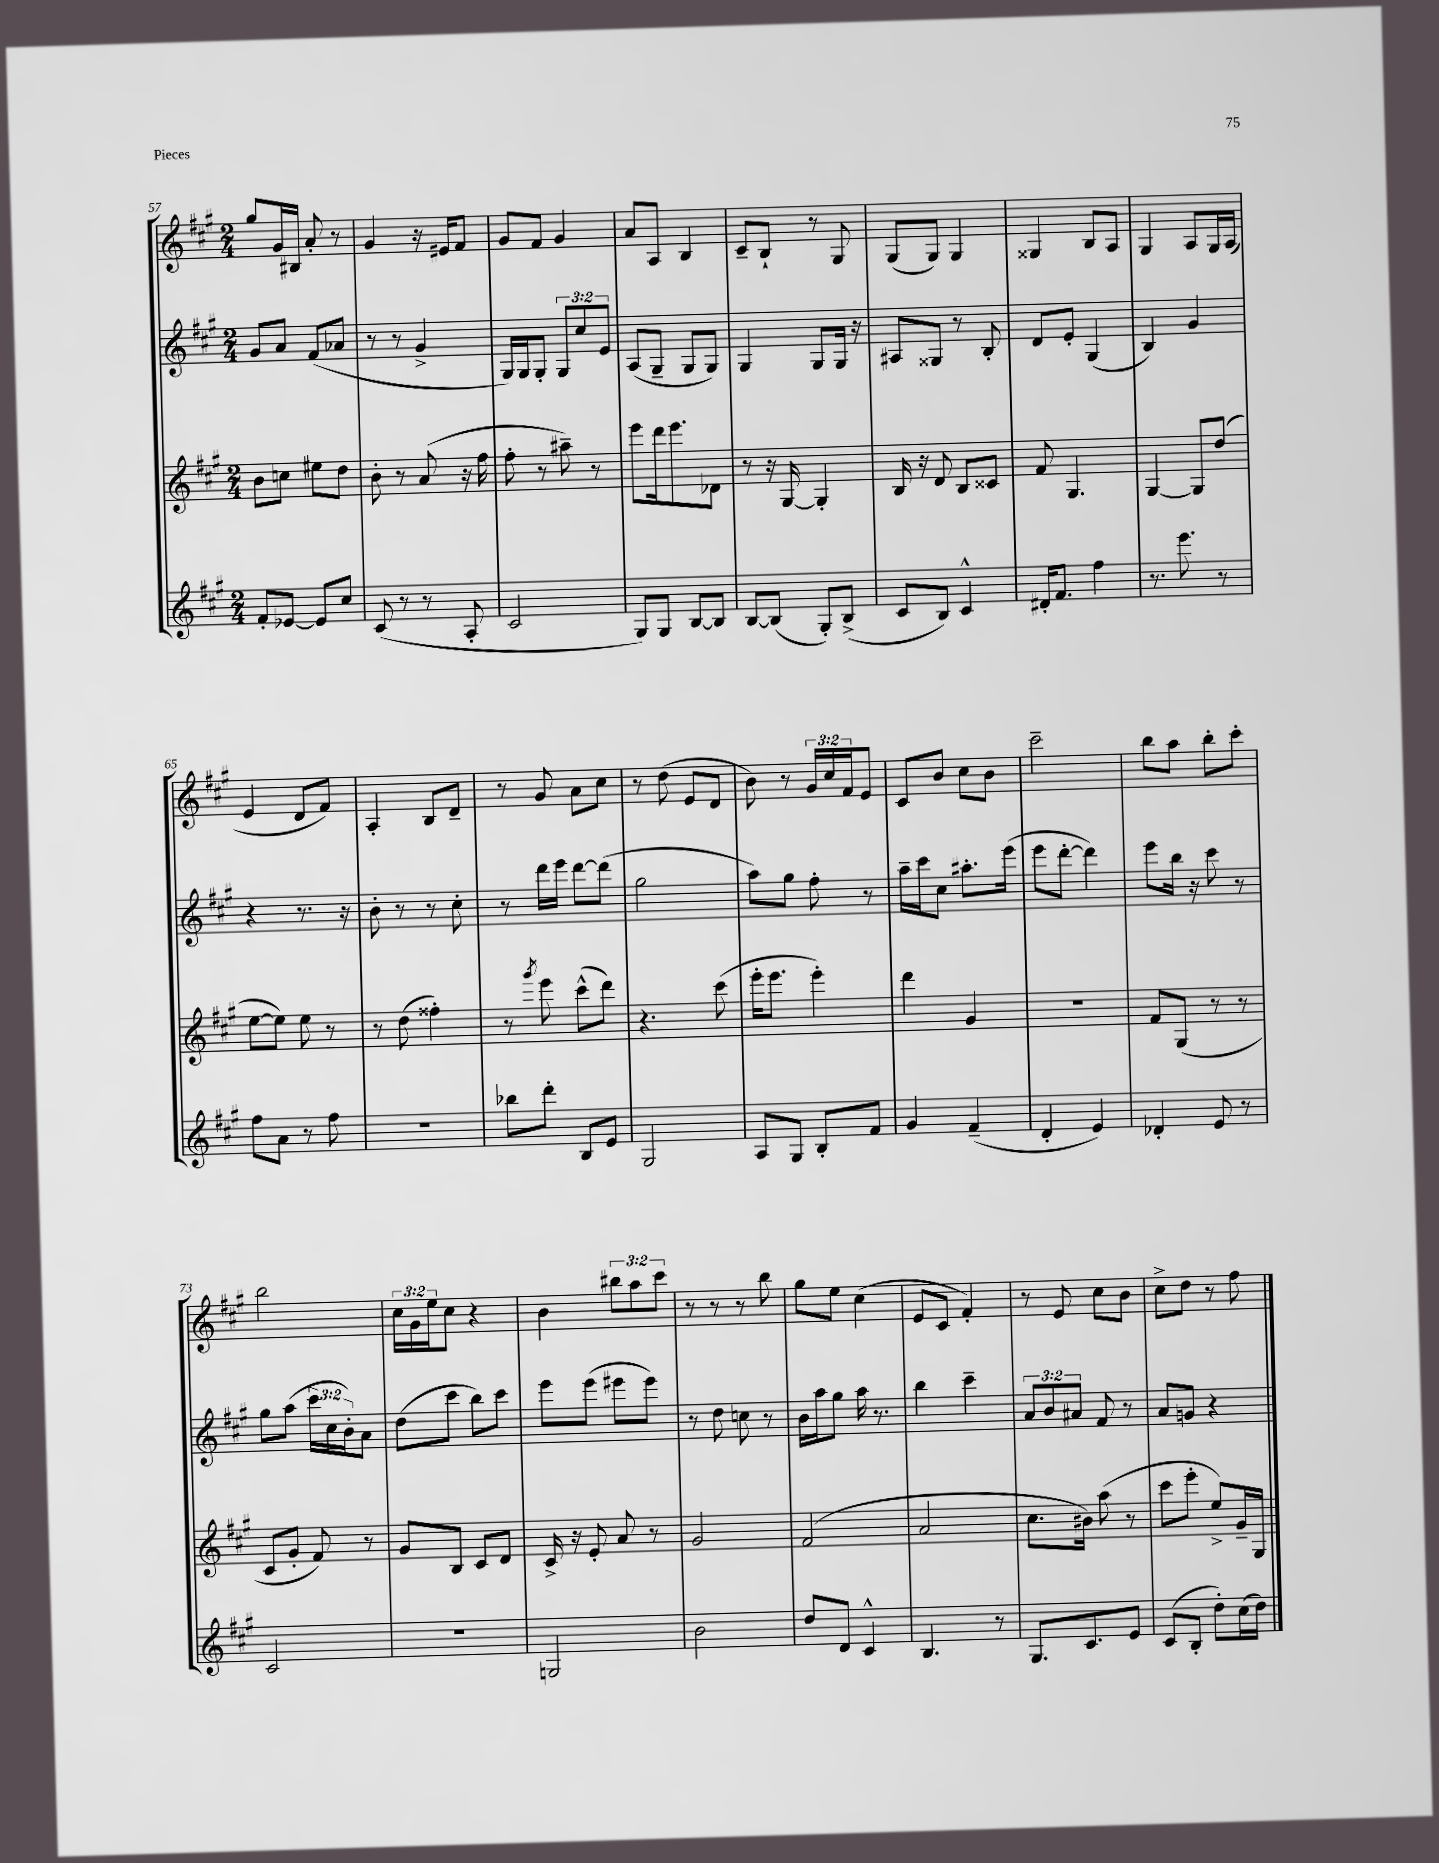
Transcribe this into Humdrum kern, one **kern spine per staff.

**kern	**kern	**kern	**kern
*staff4	*staff3	*staff2	*staff1
*clefG2	*clefG2	*clefG2	*clefG2
*k[f#c#g#]	*k[f#c#g#]	*k[f#c#g#]	*k[f#c#g#]
*M2/4	*M2/4	*M2/4	*M2/4
8f#'/L	8b\L	8g#/L	8gg#/L
[8e-/J	8cc\J	8a/J	16g#/L
.	.	.	16B#/JJ
8e-/]L	8ee#\L	(8f#/L	8a'/
8cc#/J	8dd\J	8a-/J	8r
=	=	=	=
(8c#/	8b'\	8r	4g#/
8r	8r	8r	.
8r	(8a/	4g#^/	16r
.	.	.	16e#/LK
8A'/	16r	.	8f#/J
.	16ff#\	.	.
=	=	=	=
2c#/	8ff#'\	16G#/LL)	8g#/L
.	.	16G#/J	.
.	8r	8G#'/J	8f#/J
.	8aa#~\)	12G#/L	4g#/
.	.	12cc#/	.
.	8r	.	.
.	.	12e/J	.
=	=	=	=
8G#/L)	8eee\L	(8A/L	8a/L
8G#/J	16ddd\k	8G#~/J	8A/J
.	8.eee\	.	.
[8B/L	.	8G#/L	4B/
8B/]J	8d-\J	8G#/J)	.
=	=	=	=
[8B/L	8r	4G#/	8c#~/L
(8B/]J	16r	.	8B`/J
.	[16G#/	.	.
8G#'/L)	4G#'/]	8G#/L	8r
(8B^/J	.	16G#/Jk	8G#/
.	.	16r	.
=	=	=	=
8c#/L	16B/	8A#/L	(8G#/L
.	16r	.	.
8B/J)	8d/	8G##/J	8G#/J)
4c#^^/	8B/L	8r	4G#/
.	8c##/J	8B'/	.
=	=	=	=
16d#'/LK	8f#/	8d/L	4G##/
8.f#/J	.	.	.
.	4.G#/	8e'/J	.
4ff#\	.	(4G#/	8B/L
.	.	.	8A/J
=	=	=	=
8.r	[4G#/	4B/)	4G#/
8.eee\	.	.	.
.	8G#/]L	4g#/	8A/L
8r	(8dd/J	.	16G#/L
.	.	.	(16A/JJ
=	=	=	=
8ff#\L	[8ee\L	4r	4e/
8a\J	8ee\]J)	.	.
8r	8ee\	8.r	8d/L
8ff#\	8r	.	8f#/J)
.	.	16r	.
=	=	=	=
2r	8r	8b'\	4A'/
.	(8dd\	8r	.
.	4ff##'\)	8r	8B/L
.	.	8cc#'\	8d~/J
=	=	=	=
8bb-\L	8r	8r	8r
.	8qggg#/	.	.
8ddd'\J	8eee\	16ddd\LL	8g#/
.	.	16eee\JJ	.
8B/L	(8ccc#^^\L	[8ddd\L	8a\L
8e/J	8ddd\J)	(8ddd\]J	8cc#\J
=	=	=	=
2G#/	4.r	2gg#\	8r
.	.	.	(8dd\
.	.	.	8e/L
.	(8ccc#\	.	8d/J
=	=	=	=
8A/L	16eee'\LK	8aa\L)	8b\)
.	8.eee\J	.	.
8G#/J	.	8gg#\J	8r
8B'/L	4eee'\)	8ff#'\	24g#/LL
.	.	.	24cc#/
.	.	.	24f#/J
8f#/J	.	8r	8e/J
=	=	=	=
4g#/	4ddd\	16aa~\LL	8c#/L
.	.	16ccc#\J	.
.	.	8cc#\J	8b/J
(4f#~/	4g#/	8.aa#'\L	8cc#\L
.	.	.	8b\J
.	.	(16eee\Jk	.
=	=	=	=
4d'/	2r	8eee\L	2ccc#~\
.	.	[8ddd'\J	.
4e/)	.	4ddd\])	.
=	=	=	=
4d-'/	8f#/L	8eee\L	8bb\L
.	(8G#/J	16bb\Jk	8aa\J
.	.	16r	.
8e/	8r	8ccc#\	8bb'\L
8r	8r	8r	8ccc#'\J
=	=	=	=
2c#/	8c#/L	8gg#\L	2bb\
.	8g#'/J	(8aa\J	.
.	8f#/)	24ccc#\LL	.
.	.	24cc#\	.
.	.	24b'\J)	.
.	8r	8a\J	.
=	=	=	=
2r	8g#/L	(8dd\L	24cc#\LL
.	.	.	24g#\
.	.	.	24ee\J
.	8B/J	8ccc#\J	8cc#\J
.	8c#/L	8bb\L)	4r
.	8d/J	8ccc#\J	.
=	=	=	=
2G/	16c#^/	8eee\L	4b\
.	16r	.	.
.	8e'/	(8eee\J	.
.	8a/	8eee#\L	12bb#\L
.	.	.	12aa\
.	8r	8eee#\J)	.
.	.	.	12ccc#\J
=	=	=	=
2b\	2g#/	8r	8r
.	.	8dd\	8r
.	.	8cc\	8r
.	.	8r	8bb\
=	=	=	=
8dd/L	(2f#/	16b\LL	8gg#\L
.	.	16aa\J	.
8d/J	.	8gg#\J	8ee\J
4c#^^/	.	16aa\	(4cc#\
.	.	8.r	.
=	=	=	=
4.B/	2a/	4bb\	8e/L
.	.	.	8c#/J
.	.	4ccc#~\	4f#'/)
8r	.	.	.
=	=	=	=
8.G#/L	8.cc#\L	12a/L	8r
.	.	12b/	.
.	.	.	8e/
.	.	12a#/J	.
8.c#/	16b#\Jk)	.	.
.	(8aa\	8f#/	8cc#\L
8e/J	8r	8r	8b\J
=	=	=	=
(8c#/L	8ccc#\L	8a/L	8cc#^\L
8B'/J	8eee'\J	8g/J	8dd\J
8dd'\L)	8ee^/L)	4r	8r
(16cc#\L	16g#~/L	.	8ff#\
16dd\JJ)	16G#/JJ	.	.
==	==	==	==
*-	*-	*-	*-
